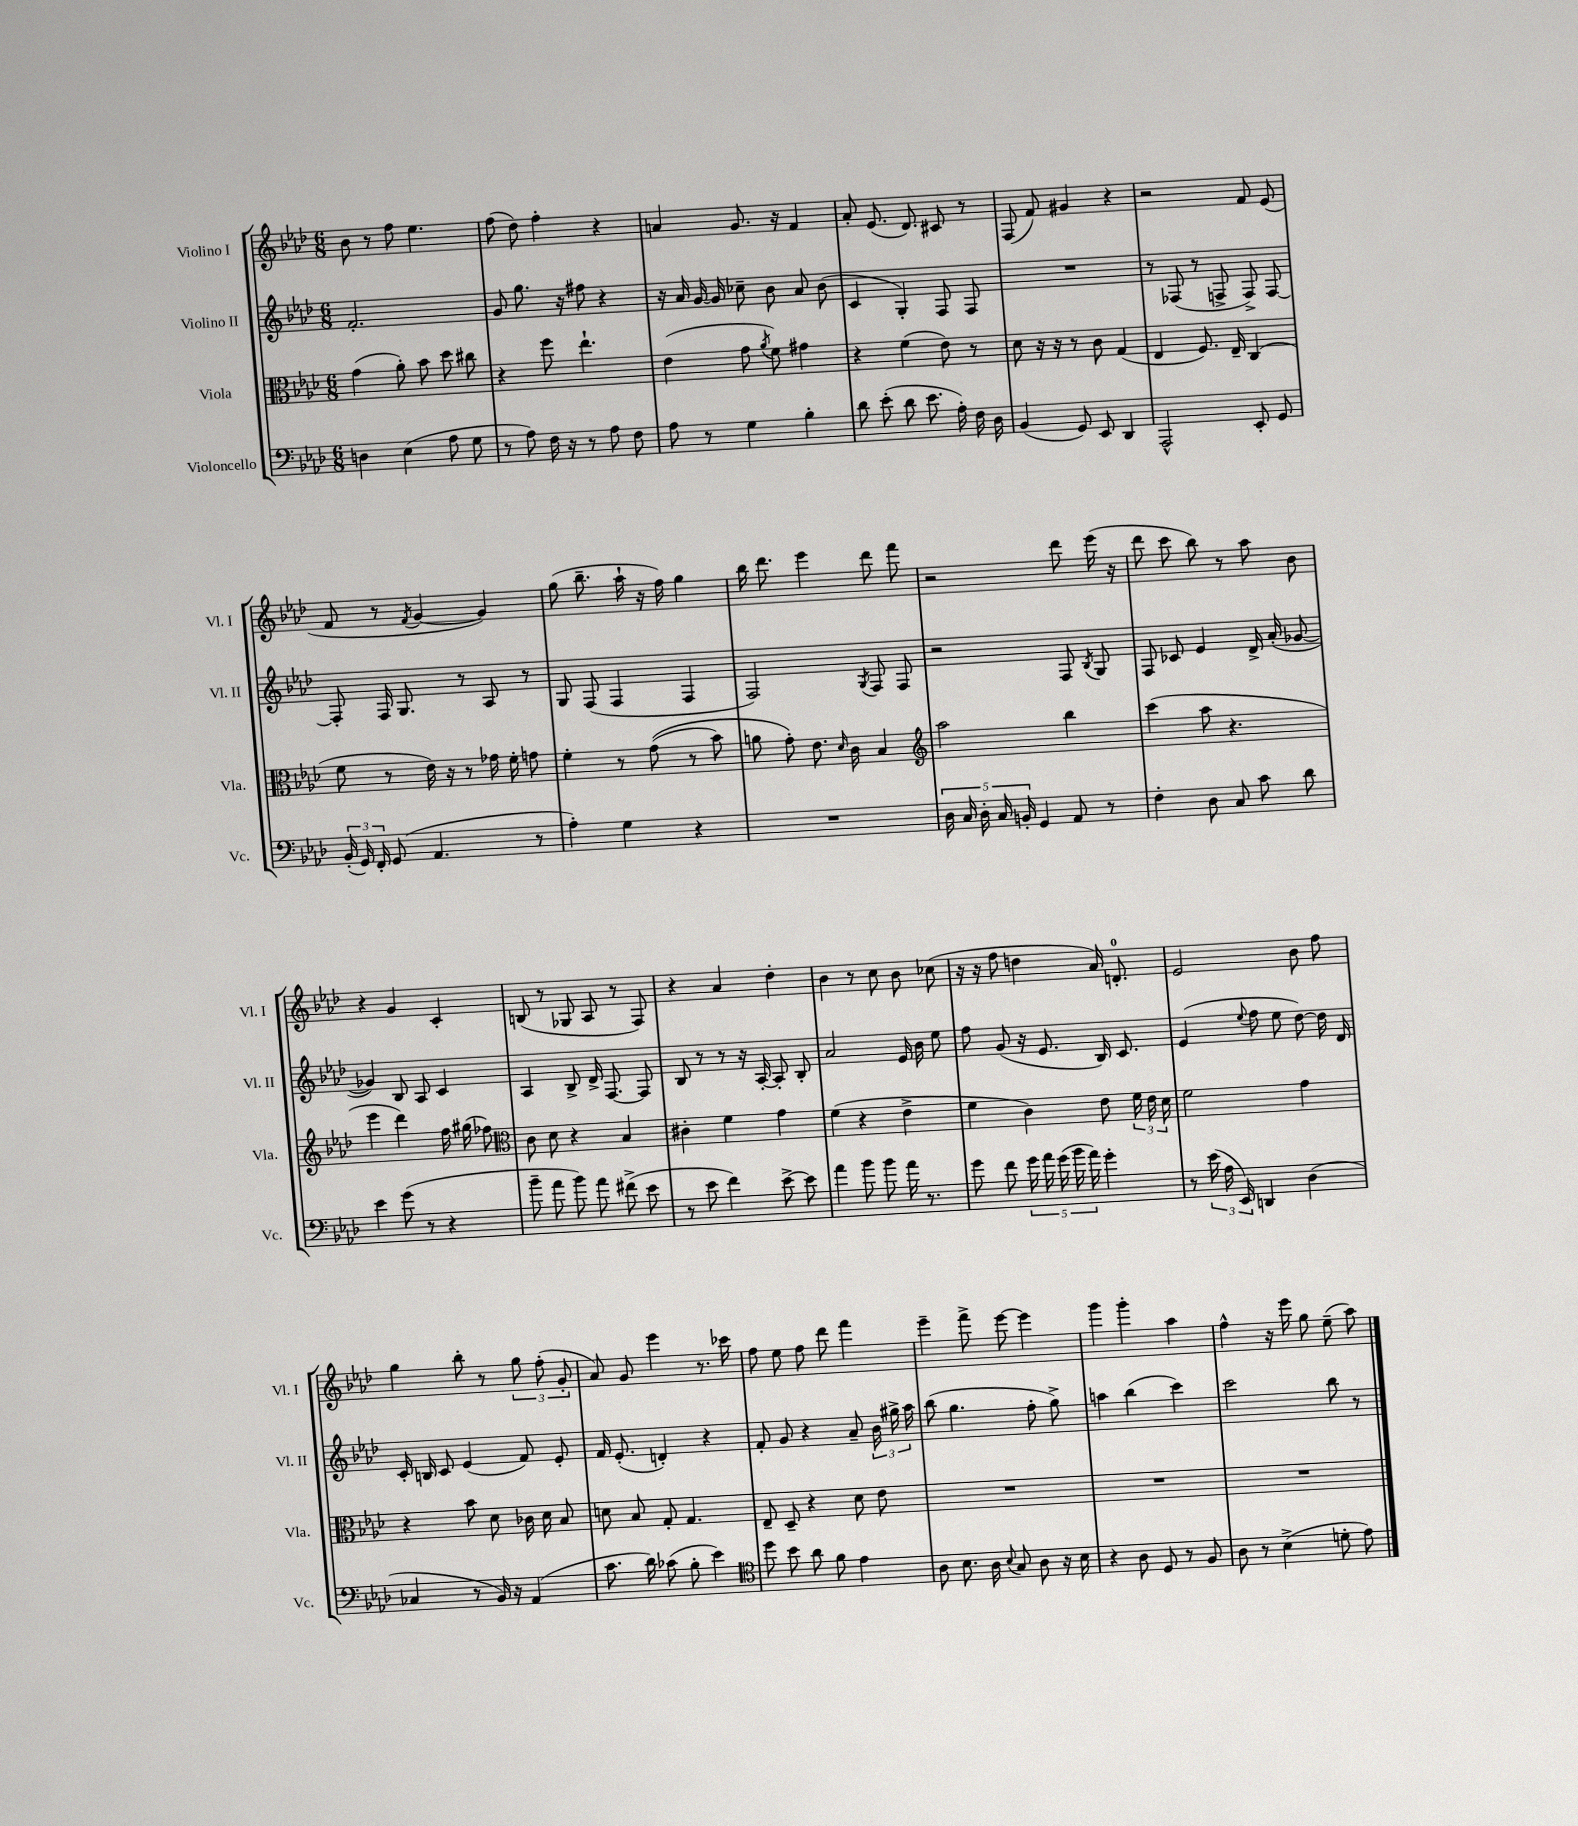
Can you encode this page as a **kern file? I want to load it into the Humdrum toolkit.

**kern	**kern	**kern	**kern
*staff4	*staff3	*staff2	*staff1
*clefF4	*clefC3	*clefG2	*clefG2
*k[b-e-a-d-]	*k[b-e-a-d-]	*k[b-e-a-d-]	*k[b-e-a-d-]
*M6/8	*M6/8	*M6/8	*M6/8
4D\	(4g\	2.f'/	8b-\
.	.	.	8r
(4E-\	8a-'\)	.	8ff\
.	8b-\	.	4.ee-\
8A-\	8dd-\	.	.
8G\	8cc#\	.	.
=	=	=	=
8r	4r	8g/	(8ff\
8A-\)	.	8.gg\	8dd-\)
16F\	8ff\	.	4ff'\
16r	.	16r	.
8r	4.ee-`\	8ff#\	.
8A-\	.	4r	4r
8F\	.	.	.
=	=	=	=
8A-\	(4e-\	16r	4a/
.	.	16a-/	.
8r	.	[16g/	.
.	.	16g/]	.
4G\	8g\	8cc-~\	8.g/
.	8qa-/	.	.
.	8f\)	8b-\	.
.	.	.	16r
4B-'\	4g#\	8a-/	4f/
.	.	(8b-\	.
=	=	=	=
8d-\	4r	4c/	8a-'/
(8e-'\	.	.	(8.e-/
8d-\	(4f\	4G'/)	.
.	.	.	8.d-/)
8.e-\	.	.	.
.	8e-\)	8F/	8c#/
16A-'\)	.	.	.
16F\	8r	8F/	8r
16D-\	.	.	.
=	=	=	=
(4BB-/	8d-\	2.r	(8F/
.	16r	.	8f/)
.	16r	.	.
8GG/)	8r	.	4g#/
8EE-/	8c\	.	.
4DD-/	(4G/	.	4r
=	=	=	=
2AAA-^^/	4E-/	8r	2r
.	.	(8F-/	.
.	8.F/)	8r	.
.	.	8F^/	.
.	16E-~/	.	.
8EE-'/	(4C/	8F^/)	8f/
8GG/	.	[8F/	(8e-/
=	=	=	=
(24BB-'/	8f\	8F'/]	8f/
24GG/)	.	.	.
24FF'/	.	.	.
(8GG/	8r	16F/	8r
.	.	8.G/	.
.	.	.	8qf/
4.AA-/	16e-\)	.	[4g/
.	16r	.	.
.	8r	8r	.
.	16g-\	8A-/	4g/])
.	16f'\	.	.
8r	8g\	8r	.
=	=	=	=
4A-'\)	4f'\	8G/	(8gg\
.	.	(8F/	8.bb-~\
4G\	8r	4F/	.
.	.	.	16aa-`\
.	&((8g\	.	16r
.	.	.	16ff\)
4r	8r	4F/	4gg\
.	8b-\)	.	.
=	=	=	=
2.r	8a\	2F/)	16bb-\
.	.	.	8.ddd-\
.	8g'\&)	.	.
.	8.e-\	.	4eee-\
.	16qqd-/	.	.
.	16c\	.	.
.	.	8qG/	.
.	4B-/	8F/	8ddd-\
.	.	8F/	8fff\
=	=	=	=
*	*clefG2	*	*
20D-\	2aa-\	2r	2r
20C/	.	.	.
20D-'\	.	.	.
20C/	.	.	.
20BB'/	.	.	.
4GG/	.	.	.
8AA-/	4bb-\	8F/	8ddd-\
.	.	8qB-/	.
8r	.	8G/	(16eee-\
.	.	.	16r
=	=	=	=
4F'\	(4ccc\	8F/	8ddd-\
.	.	8c-/	8ccc\
8D-\	8aa-\	4e-/	8bb-\)
8C/	4.r	.	8r
8c\	.	16d-^/	8aa-\
.	.	(16a-'/	.
8d-\	.	[8g-/	8b-\
=	=	=	=
4e-\	4eee-\	4g-/])	4r
(8g\	4ddd-\)	8B-/	4g/
8r	.	8A-/	.
4r	16ff\	4c/	4c'/
.	(16gg#\	.	.
.	8ff-\)	.	.
=	=	=	=
*	*clefC3	*	*
8b-~\	8c\	4A-/	(8B/
8a-\	8d-\	.	8r
8b-\)	4r	8B-^/	8G-/
8a-\	.	16d-^/	8A-/
.	.	[8.F/	.
(8f#^\	4B-/	.	8r
8e-\	.	8F/]	8F/)
=	=	=	=
8r	4c#'\	8B-/	4r
8e-\	.	8r	.
4f\)	4f\	8r	4a-/
.	.	16r	.
.	.	[16A-'/	.
[8e-^\	4g\	8A-'/]	4dd-'\
8e-\]	.	8B-'/	.
=	=	=	=
4a-\	(4f\	2a-/	4b-\
8b-\	4r	.	8r
8b-\	.	.	8cc\
16a-\	4e-^\	16e-/	8b-\
8.r	.	16b-\	.
.	.	8ee-\	(8cc-\
=	=	=	=
8g\	4f\	8ff\	16r
.	.	.	16r
8f\	.	(8g/	8ff\
20g\	4c\)	16r	4dd\
20a-\	.	.	.
.	.	8.e-/	.
(20g\	.	.	.
20b-\	.	.	.
20a-\)	.	.	.
4g'\	8e-\	16B-/)	16a-/)
.	.	8.c/	8.d'/
.	24f\	.	.
.	24e-\	.	.
.	24d-\	.	.
=	=	=	=
8r	2f\	(4e-/	2e-/
(24e-\	.	.	.
24A-\	.	.	.
24EE-/)	.	.	.
.	.	8qqee-/	.
4DD/	.	8ff\	.
.	.	8ee-\	.
(4D-\	4g\	[8dd-\)	8b-\
.	.	16dd-\]	8ff\
.	.	16d-/	.
=	=	=	=
4C-/	4r	16c'/	4gg\
.	.	16B/	.
.	.	8c/	.
8r	8b-\	(4e-/	8bb-'\
16BB-/)	8d-\	.	8r
16r	.	.	.
(4AA-/	16c-\	8f/)	12gg\
.	16d-\	.	.
.	.	.	(12ff'\
.	8B-/	8e-'/	.
.	.	.	12g'/
=	=	=	=
8.c\	8d\	16f/	8a-/)
.	.	(8.e-'/	.
.	8B-/	.	8g/
16d-\)	.	.	.
(8c-\	8G'/	4d'/)	4eee-\
8B-'\	4.G/	.	.
4e-\)	.	4r	8.r
.	.	.	16ccc-\
=	=	=	=
*clefC4	*	*	*
8dd-\	8E-~/	8f'/	8ff\
8b-\	8D-~/	8g/	8ee-\
8a-\	4r	4r	8ff\
8f\	.	.	8ddd-\
4e-\	8d-\	8a-~/	4fff\
.	8e-\	24b-\	.
.	.	24gg#^\	.
.	.	24aa-\	.
=	=	=	=
8A-\	2.r	(8bb-\	4eee-~\
8.B-\	.	4.gg\	.
.	.	.	8fff^\
16A-\	.	.	.
8qqB-/	.	.	.
8G/	.	.	[8eee-\
8A-\	.	8ff'\	4eee-\]
16r	.	8gg^\)	.
16B-\	.	.	.
=	=	=	=
4r	2.r	4aa\	4ggg\
8A-\	.	(4bb-\	4ggg'\
8D-/	.	.	.
8r	.	4ccc\)	4aa-\
8F/	.	.	.
=	=	=	=
8A-\	2.r	2ccc\	4ff^^\
8r	.	.	.
(4B-^\	.	.	16r
.	.	.	16eee-\
.	.	.	8gg\
8d'\	.	8bb-\	(8ee-~\
8e-\)	.	8r	8aa-\)
==	==	==	==
*-	*-	*-	*-
